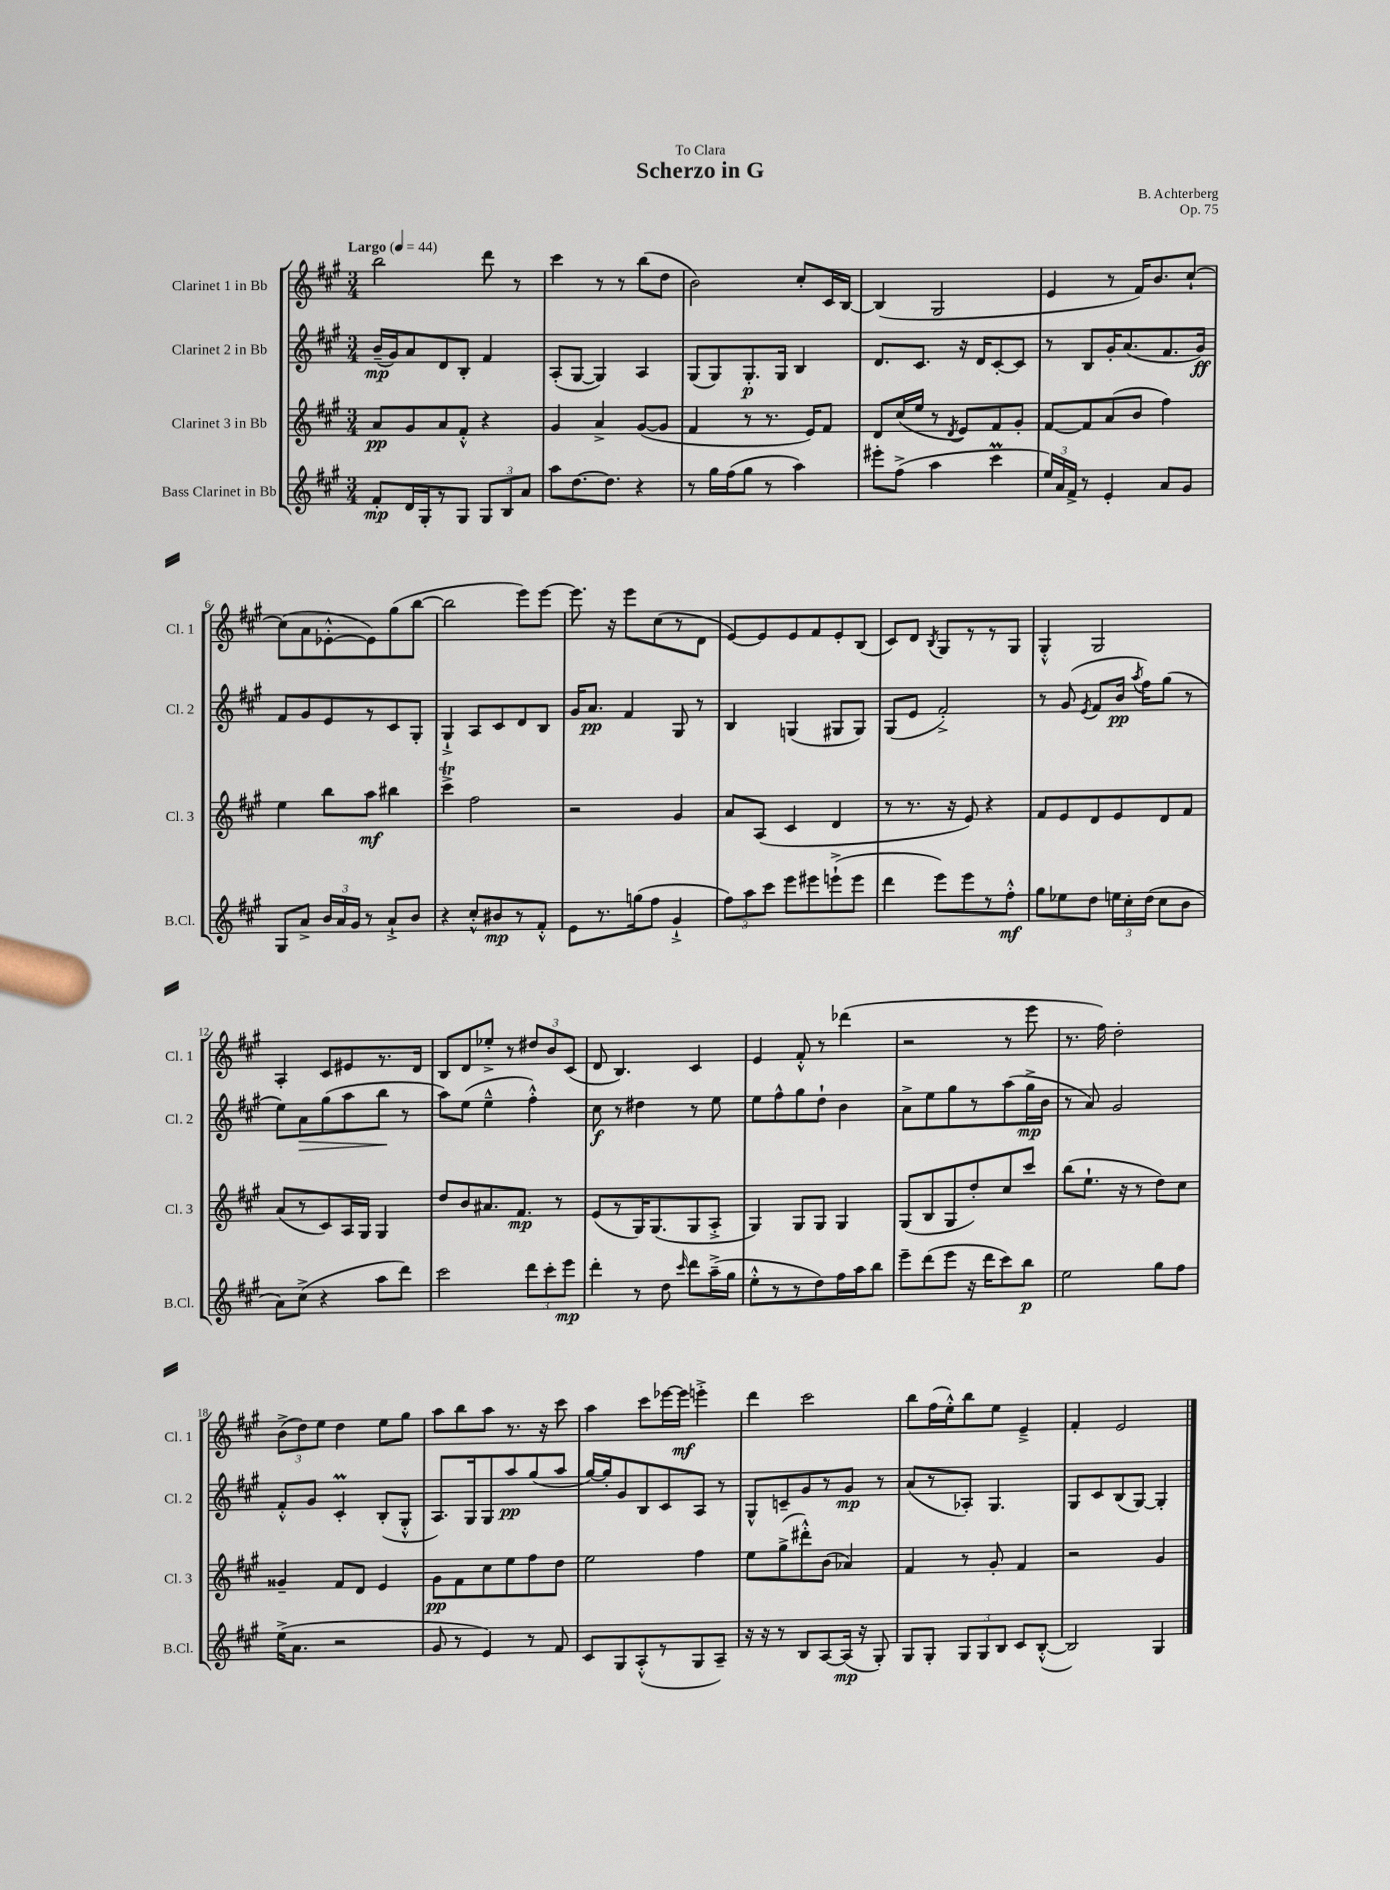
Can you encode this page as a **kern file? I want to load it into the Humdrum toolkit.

**kern	**kern	**kern	**kern
*staff4	*staff3	*staff2	*staff1
*clefG2	*clefG2	*clefG2	*clefG2
*k[f#c#g#]	*k[f#c#g#]	*k[f#c#g#]	*k[f#c#g#]
*M3/4	*M3/4	*M3/4	*M3/4
*MM44	*MM44	*MM44	*MM44
8f#'	8a	(16b~	2bb
.	.	16g#)	.
16d	8g#	8a	.
16G#'	.	.	.
8r	8a	8d	.
8G#	8f#'^^	8B'	.
12G#	4r	4f#	8ddd
12B	.	.	.
.	.	.	8r
12a	.	.	.
=	=	=	=
8aa	4g#	(8A'	4ccc#
[8.dd	.	[8G#	.
.	4a^	4G#])	8r
8.dd]	.	.	.
.	.	.	8r
4r	([8g#	4A	(8bb
.	8g#]	.	8dd
=	=	=	=
8r	4f#	(8G#	2b)
16gg#	.	8G#)	.
(16ff#	.	.	.
8gg#	8r	8.G#'	.
8r	8.r	.	.
.	.	16G#	.
4aa)	.	4B	8cc#'
.	16e)	.	.
.	8f#	.	16c#
.	.	.	[16B
=	=	=	=
8eee#'	8d	8.d	(4B]
(8ff#^	(16cc#	.	.
.	16ee	8.c#	.
4aa	8r	.	2G#
.	8qd	.	.
.	8e)	16r	.
.	.	16d	.
4ccc#	8f#	[8c#'	.
.	8g#'	8c#]	.
=	=	=	=
24ee)	[8f#	8r	4e
24a	.	.	.
24f#^	.	.	.
8r	8f#]	8B	.
4e'	(8a	16g#'	8r
.	.	(8.a	.
.	8b	.	16f#)
.	.	.	8.b
8a	4ff#)	8.f#	.
8g#	.	.	[8cc#`
.	.	16g#)	.
=	=	=	=
8G#	4ee	8f#	(8cc#]
8a^	.	8g#	8a
24b	8bb	8e	[8e-'^^
24a	.	.	.
24g#	.	.	.
8r	8aa	8r	8e-])
8a`^	4bb#	8c#	(8gg#
8b	.	8G#'	[8bb
=	=	=	=
4r	4ccc#^	4G#`^	2bb]
8cc#'^^	2ff#	8A	.
8b#	.	8c#	.
8r	.	8d	8eee)
8f#'^^	.	8B	[8eee
=	=	=	=
8e	2r	16g#	8.eee]
.	.	8.a	.
8.r	.	.	.
.	.	.	16r
.	.	4f#	8eee
(16gg	.	.	.
8ff#	.	.	(8cc#
4g#`^	4g#	8G#	8r
.	.	8r	8d
=	=	=	=
12ff#)	8a	4B	[8e)
12aa	.	.	.
.	(8A	.	8e]
12ccc#	.	.	.
8eee	4c#	(4G	8e
8eee#	.	.	8f#
(8eee`^	4d	8G#	8e'
8eee	.	8G#)	(8B
=	=	=	=
4ddd	8r	(8G#	8c#)
.	8.r	8e	8d
.	.	.	8qB
8eee)	.	2f#'^)	8G#
.	16r	.	.
8eee	8e)	.	8r
8r	4r	.	8r
8ff#'^^	.	.	8G#
=	=	=	=
8gg#	8f#	8r	4G#'^^
8ee-	8e	(8g#	.
.	.	8qe	.
8dd	8d	8f#	2G#
24ee	8e	16b	.
24cc#'	.	.	.
.	.	8qaa	.
.	.	16ff#)	.
(24dd	.	.	.
8cc#	8d	(8gg#	.
8b	8f#	8r	.
=	=	=	=
8a)	(8a	8ee)	4A'
(8cc#^	8r	8a	.
4r	8c#)	(8gg#	8c#
.	16A	8aa	8e#
.	16G#	.	.
8aa	4G#	8bb	8.r
8ddd)	.	8r	.
.	.	.	16d
=	=	=	=
2ccc#	8dd	8aa)	8B
.	8b	(8ee	8d
.	8.a#	4ee~^^	8ee-'^
.	.	.	8r
.	8.f#	.	.
12ddd	.	4ff#'^^)	12dd#
12ccc#'	.	.	12b
.	8r	.	.
12eee	.	.	(12c#
=	=	=	=
4ddd'	(8e	8cc#	8d
.	8r	8r	4.B)
8r	16G#)	4dd#	.
.	(8.G#	.	.
8dd	.	.	.
16qqccc#	.	.	.
8ddd	8G#	8r	4c#
(16aa~^	8A'^	8ee	.
16gg#	.	.	.
=	=	=	=
8ee'^^	4G#)	8ee	4e
8r	.	8ff#^^	.
8r	8G#	8gg#	8f#'^^
8dd)	8G#	8dd`	8r
16ff#	4G#	4b	(4ddd-
16aa	.	.	.
8bb	.	.	.
=	=	=	=
8eee~	(8G#	8a^	2r
(8ddd	8B	8ee	.
8eee	8G#	8gg#	.
16r	8dd')	8r	.
16ddd	.	.	.
8ccc#)	8cc#	(8aa	8r
8bb	8ccc#	16gg#^	8eee
.	.	16b	.
=	=	=	=
2ee	(8bb	8r	8.r
.	8.ee`	8a)	.
.	.	.	16ff#)
.	.	2g#	2dd'
.	16r	.	.
.	8r	.	.
8gg#	8dd)	.	.
8ff#	8cc#	.	.
=	=	=	=
(16ee^	4g##~	8f#'^^	(12b^
8.a	.	.	.
.	.	.	12dd)
.	.	8g#	.
.	.	.	12ee
2r	8f#	4c#'	4dd
.	8d	.	.
.	4e	(8B'	8ee
.	.	8G#'^^	8gg#
=	=	=	=
8g#	8g#	8.A)	8aa
8r	8f#	.	8bb
.	.	16G#	.
4e)	8cc#	8G#	8aa
.	8ee	8aa	8.r
8r	8ff#	(8gg#	.
.	.	.	16r
8f#	8dd	8aa	8ccc#
=	=	=	=
8c#	2ee	[16gg#)	4aa
.	.	16gg#']	.
8G#	.	8g#	.
(8A'^^	.	8B	8ccc#
8r	.	8c#	[16eee-
.	.	.	16eee-]
8G#	4ff#	8A	4eee'^
8A~)	.	8r	.
=	=	=	=
16r	8ee	8G#^^	4ddd
16r	.	.	.
8r	(8gg#^	8c~	.
8B	8ddd#'^^)	8g#	2ccc#
[8A	(8b	8r	.
(16A]	4a-)	8g#	.
16r	.	.	.
8G#')	.	8r	.
=	=	=	=
8G#	4f#	(8a	8bb
8G#'	.	8r	(16ff#
.	.	.	16ee'^^)
12G#	8r	8A-')	8bb
12G#	.	.	.
.	8g#'	4.G#	8ee
12B	.	.	.
8c#	4f#	.	4e~^
([8B'^^	.	.	.
=	=	=	=
2B])	2r	8G#	4f#'
.	.	8c#	.
.	.	(8B	2e
.	.	[8G#)	.
4G#	4g#	4G#']	.
==	==	==	==
*-	*-	*-	*-
